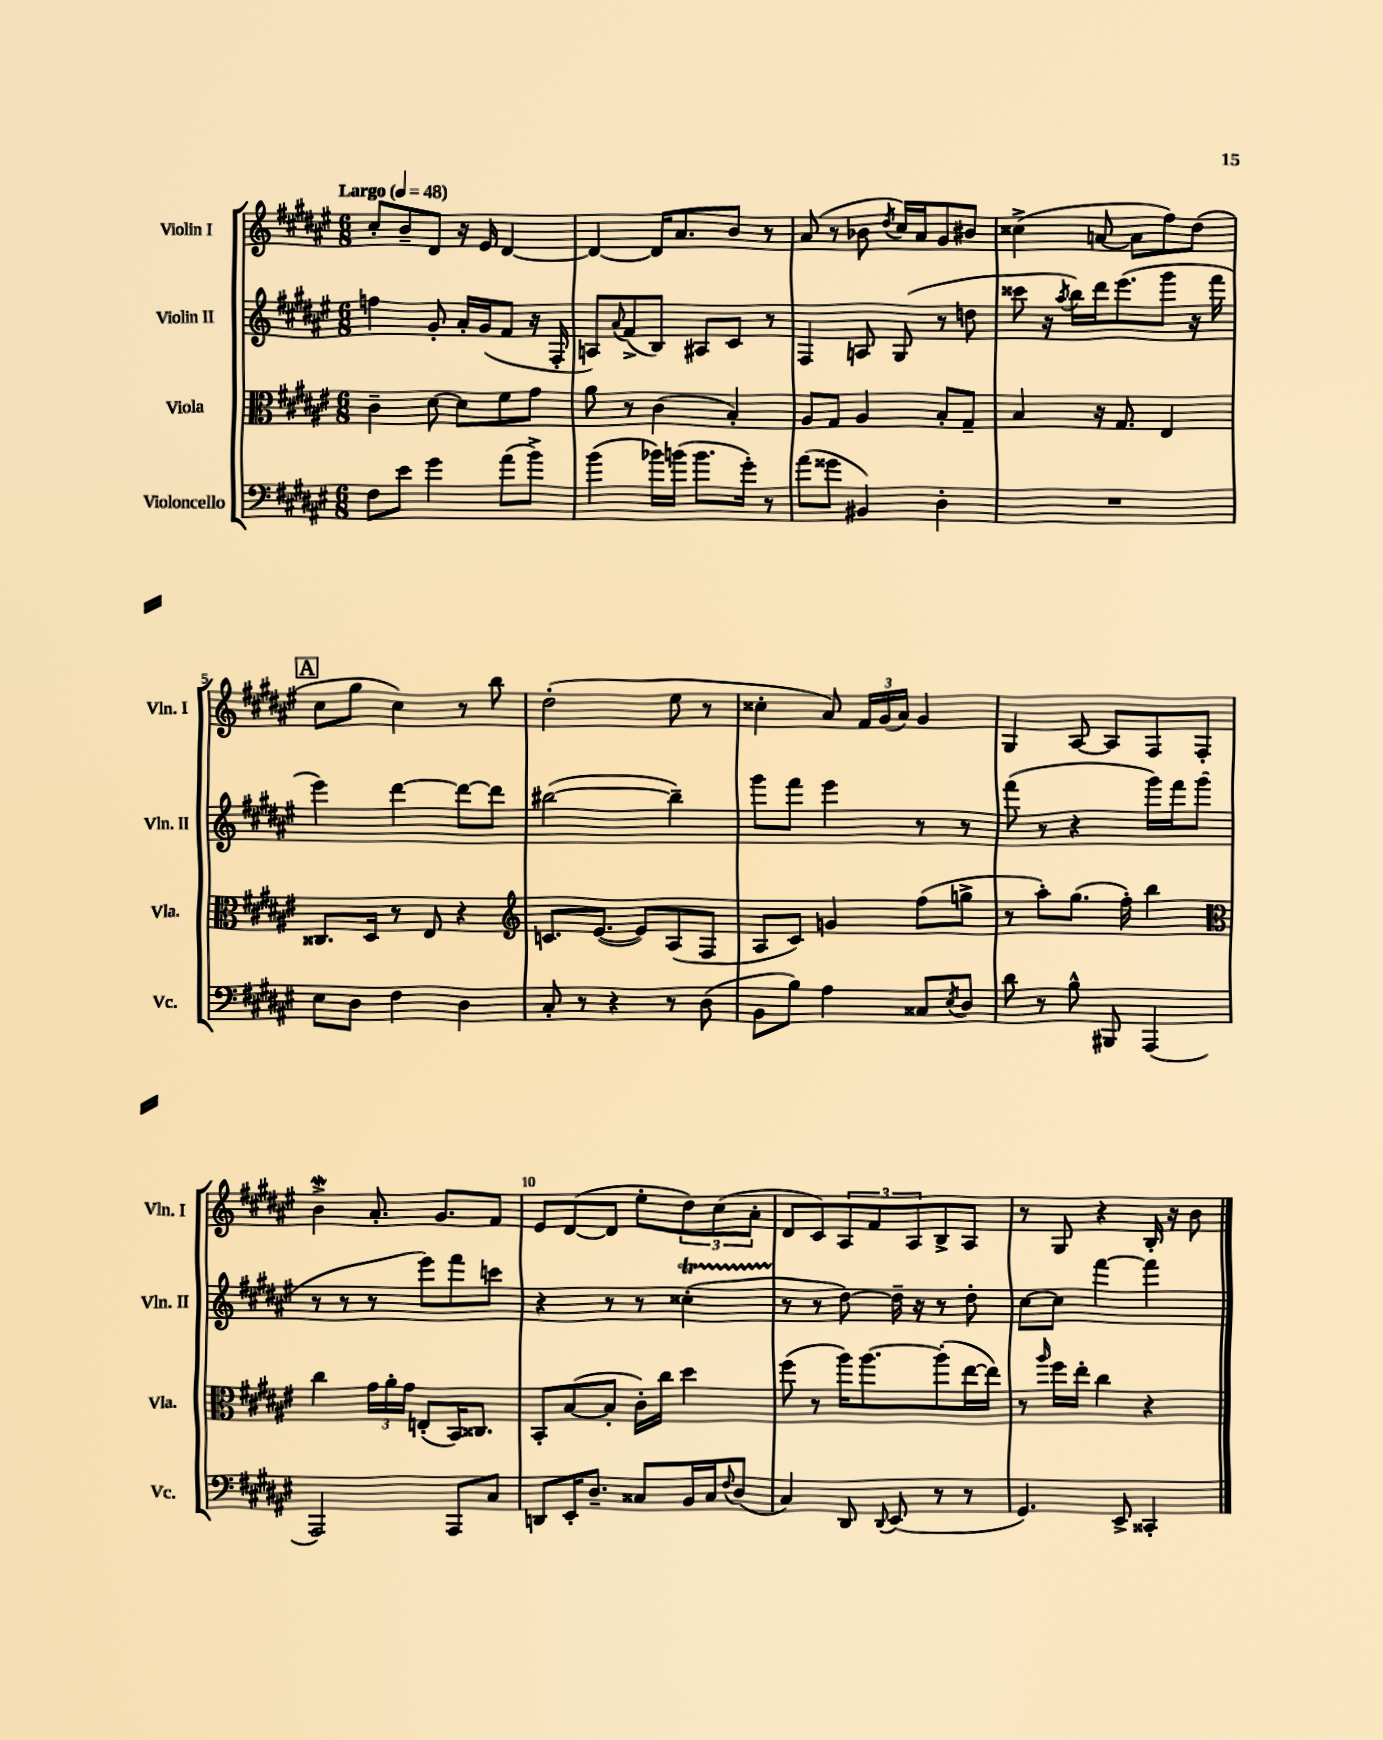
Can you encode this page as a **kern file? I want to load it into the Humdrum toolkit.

**kern	**kern	**kern	**kern
*part4	*part3	*part2	*part1
*staff4	*staff3	*staff2	*staff1
*I"Violoncello	*I"Viola	*I"Violin II	*I"Violin I
*I'Vc.	*I'Vla.	*I'Vln. II	*I'Vln. I
*clefF4	*clefC3	*clefG2	*clefG2
*k[f#c#g#d#a#e#]	*k[f#c#g#d#a#e#]	*k[f#c#g#d#a#e#]	*k[f#c#g#d#a#e#]
*M6/8	*M6/8	*M6/8	*M6/8
*MM48	*MM48	*MM48	*MM48
=1	=1	=1	=1
!	!	!	!LO:TX:a:B:t=Largo
8F#\L	4c#~\	4ffn\	8cc#'/L
8e#\J	.	.	8b~/
4g#\	[8d#\	8g#'/	8d#/J
.	8d#\L]	16a#'/LL	16r
.	.	(16g#/J	16e#/
(8a#\L	8f#\	8f#/J	[4d#/
8b^\J)	8g#\J	16r	.
.	.	16F#'/	.
=2	=2	=2	=2
(4b\	8a#\	8An/L)	4d#/_
.	.	8qqa#/	.
.	8r	(8f#^/	.
16b-X\LL)	(4c#\	8B/J)	16d#/KL]
(16bn\JJ	.	.	8.a#/
8.b\L	.	8A#X/L	.
.	4B'/)	8c#/J	8b/J
16g#'\Jk)	.	.	.
8r	.	8r	8r
=3	=3	=3	=3
(8a#\L	8A#/L	4F#/	(8a#/
8g##X\J	8G#/J	.	8r
4BB#X/)	4A#/	8An/	8b-X\
.	.	.	8qdd#/
.	.	(8G#/	16cc#/LL)
.	.	.	16a#/J
4D#'\	8B'/L	8r	8g#/
.	8G#~/J	8ddn\	8b#X/J
=4	=4	=4	=4
2.r	4B/	8ccc##X\	(4cc##X^\
.	.	16r	.
.	.	8qaa#/	.
.	.	16bb\LL)	.
.	16r	16ddd#\J	[8an/
.	8.G#/	(8.eee#\	.
.	.	.	8a\L]
.	4E#/	8ggg#\J	8ff#\)
.	.	16r	(8dd#\J
.	.	16fff#\	.
!!LO:LB:g=z
!!LO:REH:place=s1:t=A
=5	=5	=5	=5
8E#\L	8.C##X/L	4eee#\)	8cc#\L
8D#\J	.	.	8gg#\J
.	16D#/Jk	.	.
4F#\	8r	[4ddd#\	4cc#\)
.	8E#/	.	.
4D#\	4r	8ddd#\L_	8r
.	.	8ddd#\J]	8bb\
=6	=6	=6	=6
*	*clefG2	*	*
8C#'/	8.cn/L	([2bb#X\	(2dd#'\
8r	.	.	.
.	([8.e#/J	.	.
4r	.	.	.
.	8e#/L])	.	.
8r	(8A#/	4bb#~\])	8ee#\
(8D#\	8F#/J	.	8r
=7	=7	=7	=7
8BB\L	8A#/L	8ggg#\L	4cc##X'\
8B\J)	8c#/J)	8fff#\J	.
4A#\	4gn/	4eee#\	8a#/)
.	.	.	24f#/LL
.	.	.	(24g#/
.	.	.	24a#/JJ)
8C##X/L	(8ff#\L	8r	4g#/
8qE#/	.	.	.
8D#/J	8ggn^\J	8r	.
=8	=8	=8	=8
8d#\	8r	(8fff#\	4G#/
8r	8aa#'\L)	8r	.
8B^^\	(8.gg#\J	4r	[8A#/
8BBB#X/	.	.	8A#/L]
.	16ff#'\)	.	.
(4AAA#/	4bb\	16ggg#\LL)	8F#/
.	.	16fff#\J	.
.	.	(8ggg#\J	8F#'/J
!!LO:LB:g=z
=9	=9	=9	=9
*	*clefC3	*	*
2AAA#/)	4cc#\	8r	4bw^\
.	.	8r	.
.	24g#\LL	8r	8.a#'/
.	24a#'\	.	.
.	24g#\JJ	.	.
.	(8En'/L	8eee#\L)	.
.	.	.	8.g#/L
8AAA#/L	16BB/K)	8fff#\	.
.	8.C##X/J	.	.
8C#/J	.	8cccn\J	8f#/J
=10	=10	=10	=10
8DDn/L	8BB'/L	4r	8e#/L
16EE#'/K	([8B/	.	([8d#/
8.D#~/J	.	.	.
.	8B'/J]	8r	8d#/J]
8C##X/L	16c#'\LL)	8r	8ee#'\L
.	16cc#\JJ	.	.
16BB/L	4dd#\	(4cc##Xt'\	12dd#\)
16C##/J	.	.	.
.	.	.	(12cc#\
8qqF#/	.	.	.
(8D#/J	.	.	.
.	.	.	12a#'\J
=11	=11	=11	=11
4C#/)	(8ff#\	8r	8d#/L
.	8r	8r	8c#/)
8DD#/	16aa#\KL)	[8dd#\)	12A#/
.	[8.aa#\	.	.
.	.	.	12f#/
8qqDD#/	.	.	.
(8EE#/	.	16dd#~\]	.
.	.	.	12A#/
.	.	16r	.
8r	(8aa#'\]	8r	8B^/
8r	[16ee#\L	8dd#'\	8A#/J
.	16ee#\JJ])	.	.
=12	=12	=12	=12
4.GG#/)	8r	[8cc#\L	8r
.	16qqaa#/	.	.
.	16ff#\LL	8cc#\J]	8G#/
.	16ee#'\JJ	.	.
.	4cc#\	[4fff#\	4r
8EE#^/	.	.	.
4CC##X'/	4r	4fff#\]	16B'/
.	.	.	16r
.	.	.	8b\
==	==	==	==
*-	*-	*-	*-
